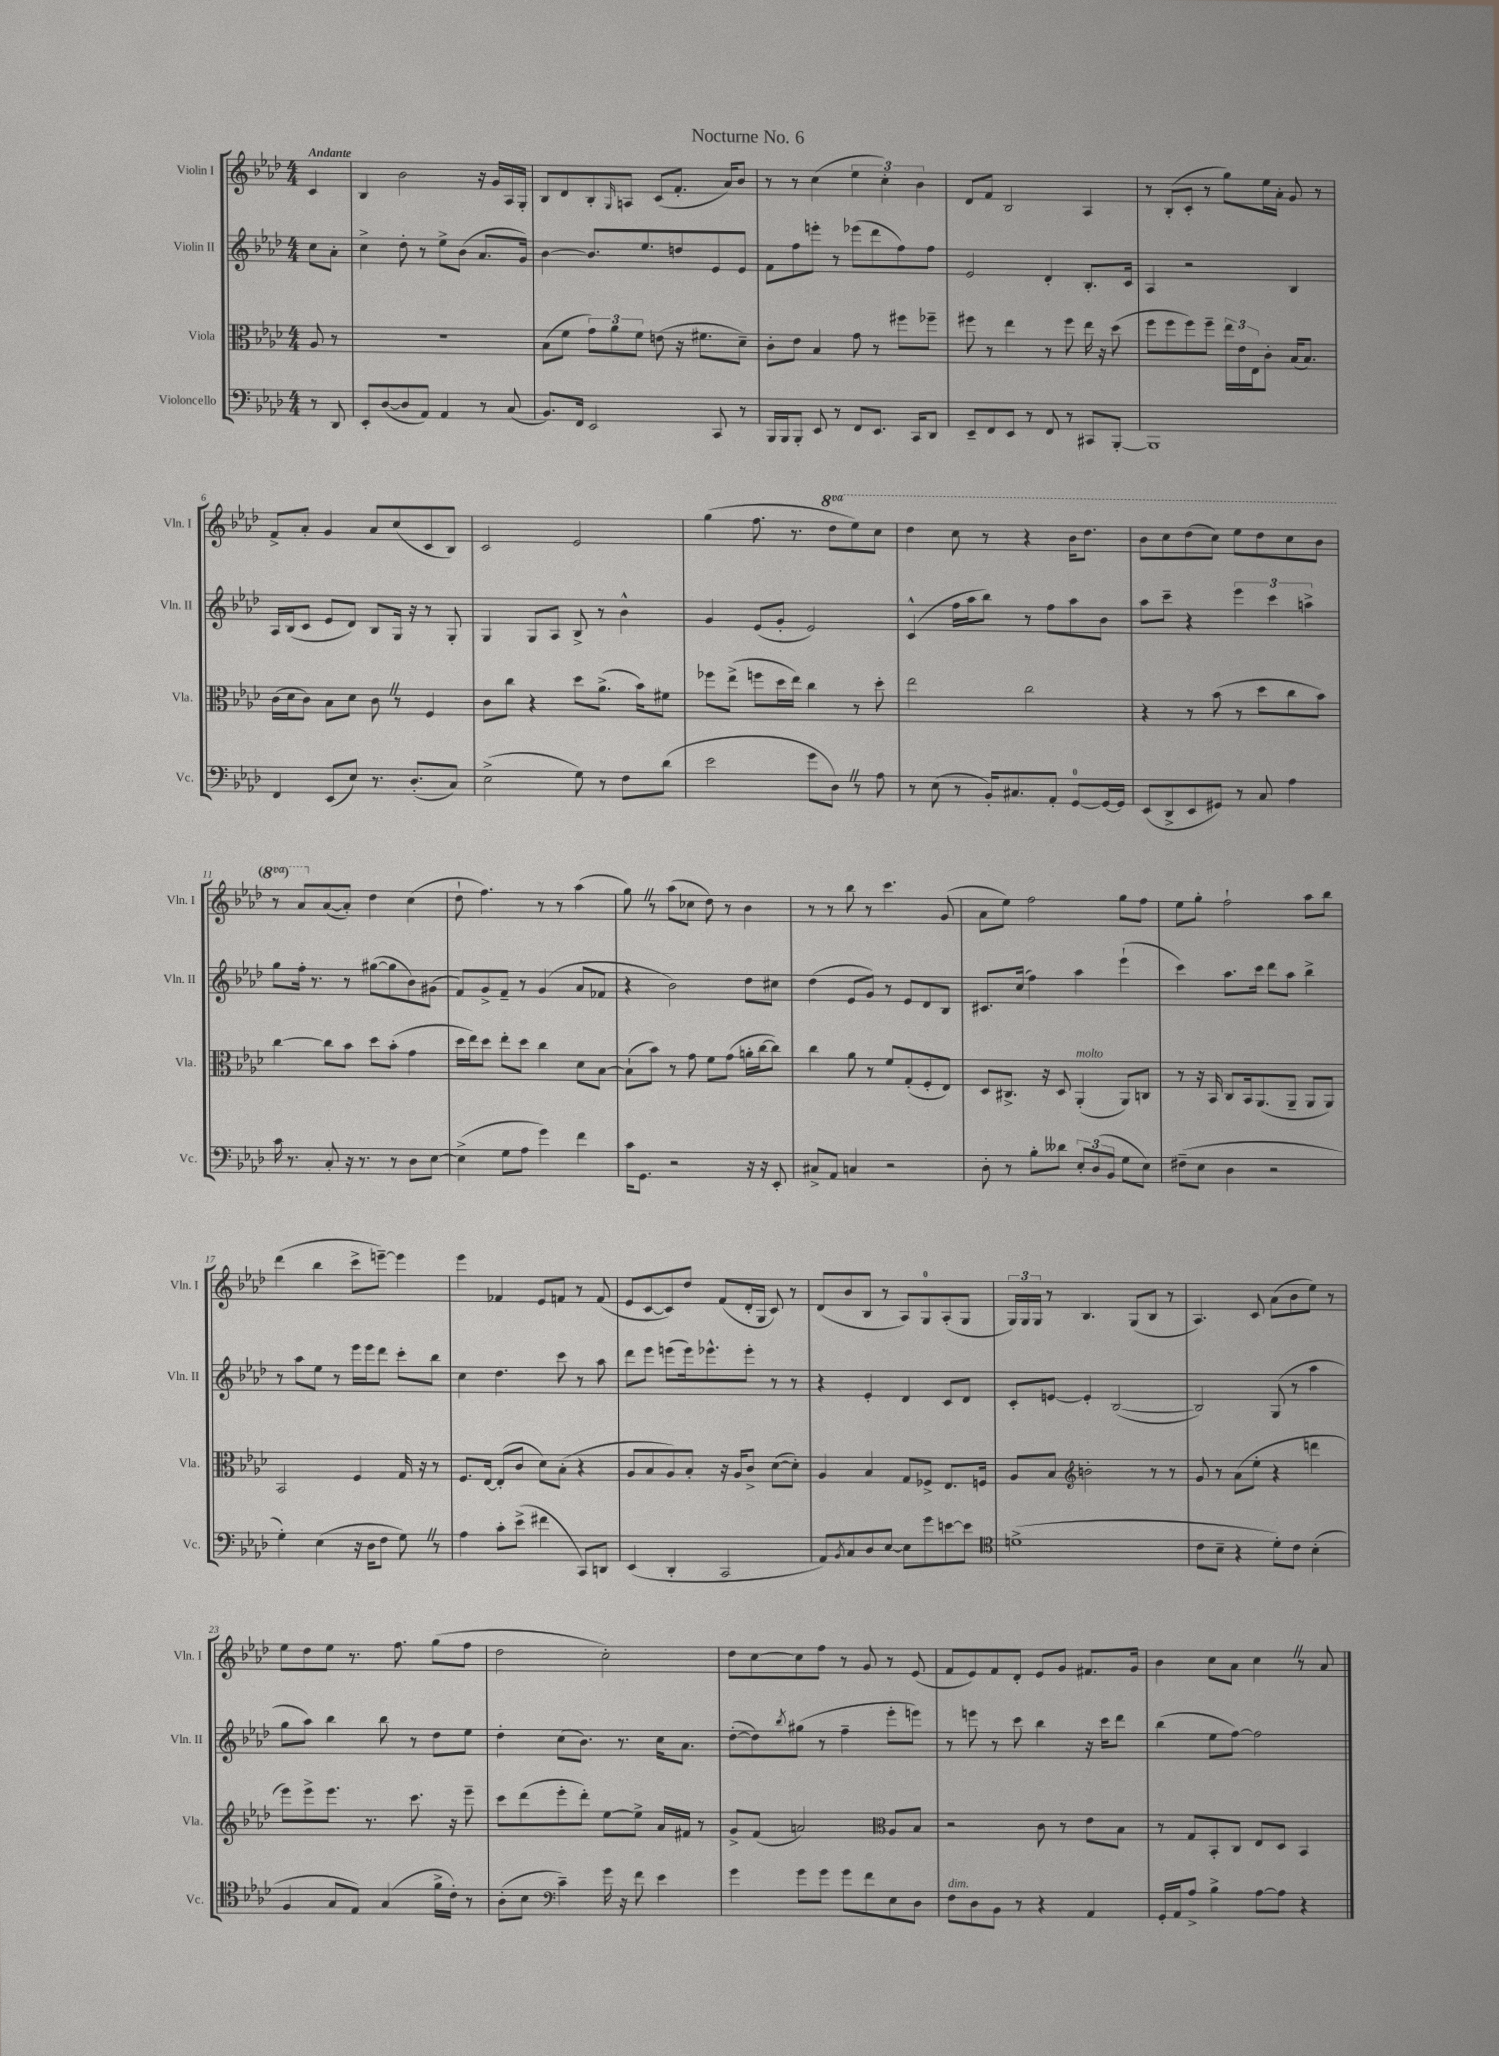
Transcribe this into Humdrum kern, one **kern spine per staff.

**kern	**kern	**kern	**kern
*part4	*part3	*part2	*part1
*staff4	*staff3	*staff2	*staff1
*I"Violoncello	*I"Viola	*I"Violin II	*I"Violin I
*I'Vc.	*I'Vla.	*I'Vln. II	*I'Vln. I
*clefF4	*clefC3	*clefG2	*clefG2
*k[b-e-a-d-]	*k[b-e-a-d-]	*k[b-e-a-d-]	*k[b-e-a-d-]
*M4/4	*M4/4	*M4/4	*M4/4
=	=	=	=
!	!	!	!LO:TX:a:B:t=Andante
8r	8A-/	8cc\L	4c/
8DD-/	8r	8a-'\J	.
=1	=1	=1	=1
8EE-'/L	1r	4cc^\	4B-/
([8D-/	.	.	.
8D-/]	.	8dd-'\	2b-\
8AA-/J)	.	8r	.
4AA-/	.	8ee-^\L	.
.	.	(8b-\J	.
8r	.	8.a-/L	16r
.	.	.	16g/LL
(8C/	.	.	16A-/
.	.	16g/Jk)	16G'/JJ
=2	=2	=2	=2
8.BB-/L)	(8B-\L	[4b-\	8B-/L
.	8f\J	.	8d-/
16FF/Jk	.	.	.
2EE-/	12g\L)	8.b-/L]	8B-'/
.	12a-\	.	.
.	.	.	16qqG/
.	.	.	8An/J
.	12f\J	.	.
.	.	8.ee-/	.
.	(8en\	.	(8c/L
.	16r	8ddn/	8.f'/J
.	8.f#X\L	.	.
8CC/	.	8e-/	.
.	.	.	16a-/KL)
8r	8d-~\J)	8e-/J	8b-/J
=3	=3	=3	=3
16BBB-/LL	8c'\L	8f\L	8r
16BBB-/J	.	.	.
8BBB-'/J	8e-\J	8ff\	8r
8EE-/	4B-/	8eeen'\J	(4cc\
8r	.	8r	.
8FF/L	8g\	(8eee-X\L	6ee-\
8.EE-/J	8r	8ddd-\	.
.	.	.	6cc'\)
.	8ff#X\L	8ff\)	.
16CC/KL	.	.	.
.	.	.	6b-\
8DD-/J	8ff-X~\J	8ff\J	.
=4	=4	=4	=4
8EE-~/L	8ff#X\	2e-/	8d-/L
8FF/	8r	.	8f/J
8EE-/J	4ee-\	.	2B-/
8r	.	.	.
8FF/	8r	4d-'/	.
8r	8ff#\	.	.
8CC#X/L	16ee-\	8.B-'/L	4A-/
.	16r	.	.
[8BBB-'/J	(8dd-\	.	.
.	.	16c/Jk	.
=5	=5	=5	=5
1BBB-]	8ff\L	4A-/	8r
.	8ff\	.	(8B-'/L
.	8ff\)	2r	8c'/J
.	8ff~\J	.	8r
.	24ee-\LL	.	8gg\L)
.	24e-\	.	.
.	24E-\J	.	.
.	8c'\J	.	16ee-\L
.	.	.	16a-'\JJ
.	(16B-/KL	4B-/	8g/
.	8.B-/J)	.	.
.	.	.	8r
!!LO:LB:g=z
=6	=6	=6	=6
4FF/	(16c\LL	16A-/LL	8f^/L
.	16d-\J	(16B-/J	.
.	8c\J)	8c/J	8a-'/J
(8EE-/L	8B-\L	8e-/L	4g/
8E-/J)	8d-\J	8d-/J)	.
8.r	8cZ\	8B-/L	8a-/L
.	8r	16G/Jk	(8cc/
(8.D-'/L	.	16r	.
.	4F/	8r	8c/
8C/J)	.	8G'/	8B-/J)
=7	=7	=7	=7
(2E-^\	8c\L	4G/	2c/
.	8cc\J	.	.
.	4r	8G/L	.
.	.	8A-/J	.
8G\)	8dd-\L	8B-^/	2e-/
8r	(8.a-^\J	8r	.
8F\L	.	4b-^^\	.
.	16b-\KL)	.	.
(8d-\J	8f#X\J	.	.
=8	=8	=8	=8
2e-\	8ff-X\L	4g/	(4gg\
.	(8ee-^\J	.	.
.	8ffn\L	(8e-/L	8.ff\
.	16dd-\L	8g'/J	.
.	16ee-\JJ)	.	8.r
8g\L	4cc\	2e-/)	.
*	*	*	*8va
8D-Z\J)	.	.	8ddd-\L
8r	8r	.	8eee-\)
8A-\	8dd-'\	.	8ccc\J
=9	=9	=9	=9
8r	2ee-\	(4c^^/	4ddd-\
(8E-\	.	.	.
8r	.	16ff\LL	8ccc\
.	.	16aa-\J	.
16BB-'/KL)	.	8bb-\J)	8r
8.C#X/	.	.	.
.	2cc\	8r	4r
8AA-'/J	.	8ff\L	.
[8GG/L	.	8aa-\	16bb-\KL
.	.	.	8.ddd-\J
16GG/L_	.	8b-\J	.
16GG/JJ]	.	.	.
=10	=10	=10	=10
(8EE-/L	4r	8aa-\L	8bb-\L
8DD-^/	.	8ccc~\J	8ccc\
8EE-/	8r	4r	(8ddd-\
8GG#X/J)	(8b-\	.	8ccc\J)
8r	8r	6eee-\	8eee-\L
8C/	8dd-\L	.	8ddd-\
.	.	6ccc\	.
4A-\	8cc\	.	8ccc\
.	.	6aan^\	.
.	8b-\J)	.	8bb-\J
!!LO:LB:g=z
=11	=11	=11	=11
16c\	[4cc\	8gg\L	8r
8.r	.	.	.
.	.	16ff'\Jk	8aa-/L
.	.	8.r	.
*	*	*	*X8va
8C'/	8cc\L]	.	([8a-/
16r	8b-\J	8r	8a-'/J])
8.r	.	.	.
.	8dd-\L	([8gg#X\L	4dd-\
8r	(8b-'\J	8gg#\]	.
8D-\L	4g\	8b-\)	(4cc\
[8E-\J	.	(8g#X\J	.
=12	=12	=12	=12
(4E-^\]	16dd-\LL	8f/L)	8dd-`\
.	16ee-\J)	.	.
.	8dd-\J	8g^/	4.ff\)
8G\L	8ee-'\L	8f~/J	.
8A-\J	8dd-\J	8r	.
4g\)	4cc\	(4g/	8r
.	.	.	8r
4f\	8d-\L	8a-/L	(4aa-\
.	[8B-\J	8f-X/J	.
=13	=13	=13	=13
16c\KL	(8B-`\L]	4r	8ggZ\)
8.GG\J	.	.	.
.	8b-\J)	.	8r
2r	8r	2b-\)	(8aa-\L
.	8g\	.	8cc-X\J
.	8f\L	.	8dd-\)
.	(8g\J	.	8r
16r	16an'\LL	8dd-\L	4b-\
16r	[16cc\J	.	.
8EE-'/	8cc\J])	8cc#X\J	.
=14	=14	=14	=14
8C#X^/L	4cc\	(4dd-\	8r
8AA-/J	.	.	8r
4Cn/	8a-\	8e-/L	8bb-\
.	8r	8g/J)	8r
2r	8f/L	8r	4.ccc\
.	(8G'/	8e-/L	.
.	8F'/	8d-/	.
.	8E-/J)	8B-/J	(8g/
=15	=15	=15	=15
8D-'\	8D-/L	8.c#X/L	8a-\L
8r	8.C#X^/J	.	8ee-\J)
.	.	(16cc/Jk	.
8B-'\L	.	4ff\)	2ff\
.	16r	.	.
8d--X\J	8D-/	.	.
!	!LO:TX:a:i:t=molto	!	!
12E-'/L	(4AA-'/	4aa-\	.
(12D-/	.	.	.
12BB-/J	.	.	.
8G\L	8AA-/L)	(4eee-`\	8gg\L
8E-\J)	8Cn/J	.	8ff\J
=16	=16	=16	=16
(8F#X~\L	8r	4ccc\)	8ee-\L
8E-\J	16r	.	8gg'\J
.	16BB-/	.	.
4D-\	8C/L	8.aa-\L	2ff`\
.	16BB-/k	.	.
.	(8.AA-/	16ccc\Jk	.
2r	.	8ddd-\L	.
.	8AA-~/J	8aa-\J	.
.	8AA-/L	4bb-^\	8aa-\L
.	8AA-/J)	.	8bb-\J
!!LO:LB:g=z
=17	=17	=17	=17
4G'\)	2BB-/	8r	(4ddd-\
.	.	8aa-\L	.
(4E-\	.	8ee-\J	4bb-\
.	.	8r	.
16r	4F/	16eee-\LL	8ccc^\L
16D-\KL	.	16eee-\J	.
8F\J	.	8ddd-\J	[8eeen~\J)
8GZ\)	16G/	8ccc'\L	4eee\]
.	16r	.	.
8r	8r	8bb-\J	.
=18	=18	=18	=18
4A-\	8.F/L	4cc\	4eee-\
.	[16E-/Jk	.	.
8c'\L	(8E-'/L]	4.dd-\	4f-X/
(8e-^\J	8c/J	.	.
4f#X\	8d-\L)	.	8e-/L
.	(8B-'\J	8ccc\	8fn/J
8CC/L)	4r	8r	8r
8DDn/J	.	8aa-\	(8f/
=19	=19	=19	=19
(4EE-/	8A-/L	8ddd-\L	8e-/L
.	8B-/	8eee-\J	[8c/
4DD-'/	8A-/)	(8eeen\L	8c/])
.	8B-'/J	16eee\k)	8dd-/J
.	.	8.eee-X^^\	.
2CC/	16r	.	(8f/L
.	16A-/KL	.	.
.	8c^/J	8eee-'\J	16d-'/L
.	.	.	16G/JJ
.	([8d-\L	8r	8c/)
.	8d-'\J])	8r	8r
=20	=20	=20	=20
8AA-/L)	4A-/	4r	(8d-/L
8qBB-/	.	.	.
8C/	.	.	8b-/
8D-/	4B-/	4e-'/	8B-/J
[8E-/J	.	.	8r
8E-\L]	8G/L	4d-/	8A-/L)
8g\	8F-X^/J	.	8G/
[8en\	8.E-/L	8c/L	(8A-'/
8e\J]	.	8d-/J	8G/J
.	16Fn/Jk	.	.
=21	=21	=21	=21
*clefC4	*	*	*
(1dn^	8A-/L	8c'/L	24G/LL)
.	.	.	24G/
.	.	.	24G/JJ
.	8B-/J	[8en/J	8r
*	*clefG2	*	*
.	2bn'\	4e'/]	4.B-/
.	.	([2B-/	.
.	.	.	(8G/L
.	8r	.	8B-/J
.	8r	.	8r
=22	=22	=22	=22
8c\L	8g/	2B-/])	4.A-/)
8B-~\J	8r	.	.
4r	(8a-\L	.	.
.	8ee-'\J	.	8c/
8d-'\L)	4r	(8G/	(8a-\L
8c\J	.	8r	8b-\
(4B-'\	4dddn\	4aa-\	8ee-\J)
.	.	.	8r
!!LO:LB:g=z
=23	=23	=23	=23
4F/	8eee-\L)	8gg\L	8ee-\L
.	8eee-^\	8aa-\J)	8dd-\
8G/L	8.eee-\J	4bb-\	8ee-\J
8E-/J)	.	.	8.r
.	8.r	.	.
(4G/	.	8bb-\	.
.	.	.	8.ff\
.	8.ccc\	8r	.
16f^\LL	.	8dd-\L	(8gg\L
16c'\JJ)	16r	.	.
8r	8eee-~\	8ee-\J	8ff\J
=24	=24	=24	=24
(8A-'\L	8ccc\L	4dd-'\	2dd-\
8B-\J	(8ddd-\	.	.
*clefF4	*	*	*
4c~\)	8eee-'\	(8cc\L	.
.	8ddd-'\J)	8.b-\J)	.
16g\	[8ee-\L	.	2cc'\)
16r	.	8.r	.
8f\	8ee-^\J]	.	.
4e-\	16a-/LL	16cc\KL	.
.	16f#X/JJ	8.a-\J	.
.	8r	.	.
=25	=25	=25	=25
4g\	8g^/L	([8dd-'\L	8dd-\L
.	(8f/J	8dd-\])	[8cc\
.	.	8qbb-/	.
8g\L	2an/)	(8gg#X\J	8cc\]
8g\J	.	8r	8ff\J
8g\L	.	4ff~\	8r
8f\	.	.	8g/
*	*clefC3	*	*
8E-\	8A-/L	8eee-'\L	8r
8D-\J	8B-/J	8eeen\J)	(8e-/
=26	=26	=26	=26
!LO:TX:a:i:t=dim.	!	!	!
8F\L	2r	8r	8f/L
8D-\	.	8eeen\	8e-/)
8BB-\J	.	8r	8f/
8r	.	8ccc\	8d-'/J
4r	8c\	4bb-\	8e-/L
.	8r	.	8g/J
4AA-/	8e-\L	16r	8.f#X/L
.	.	16ccc\KL	.
.	8B-\J	8ddd-\J	.
.	.	.	16g/Jk
=27	=27	=27	=27
16GG'/LL	8r	(4bb-\	4b-\
16AA-/J	.	.	.
8A-^/J	8G/L	.	.
4B-^\	8BB-'/	8ee-\L	8cc\L
.	8C/J	[8ff\J)	8a-\J
[8A-\L	8E-/L	2ff\]	4ccZ\
8A-\J]	8D-/J	.	.
4r	4BB-/	.	8r
.	.	.	8a-/
==	==	==	==
*-	*-	*-	*-
